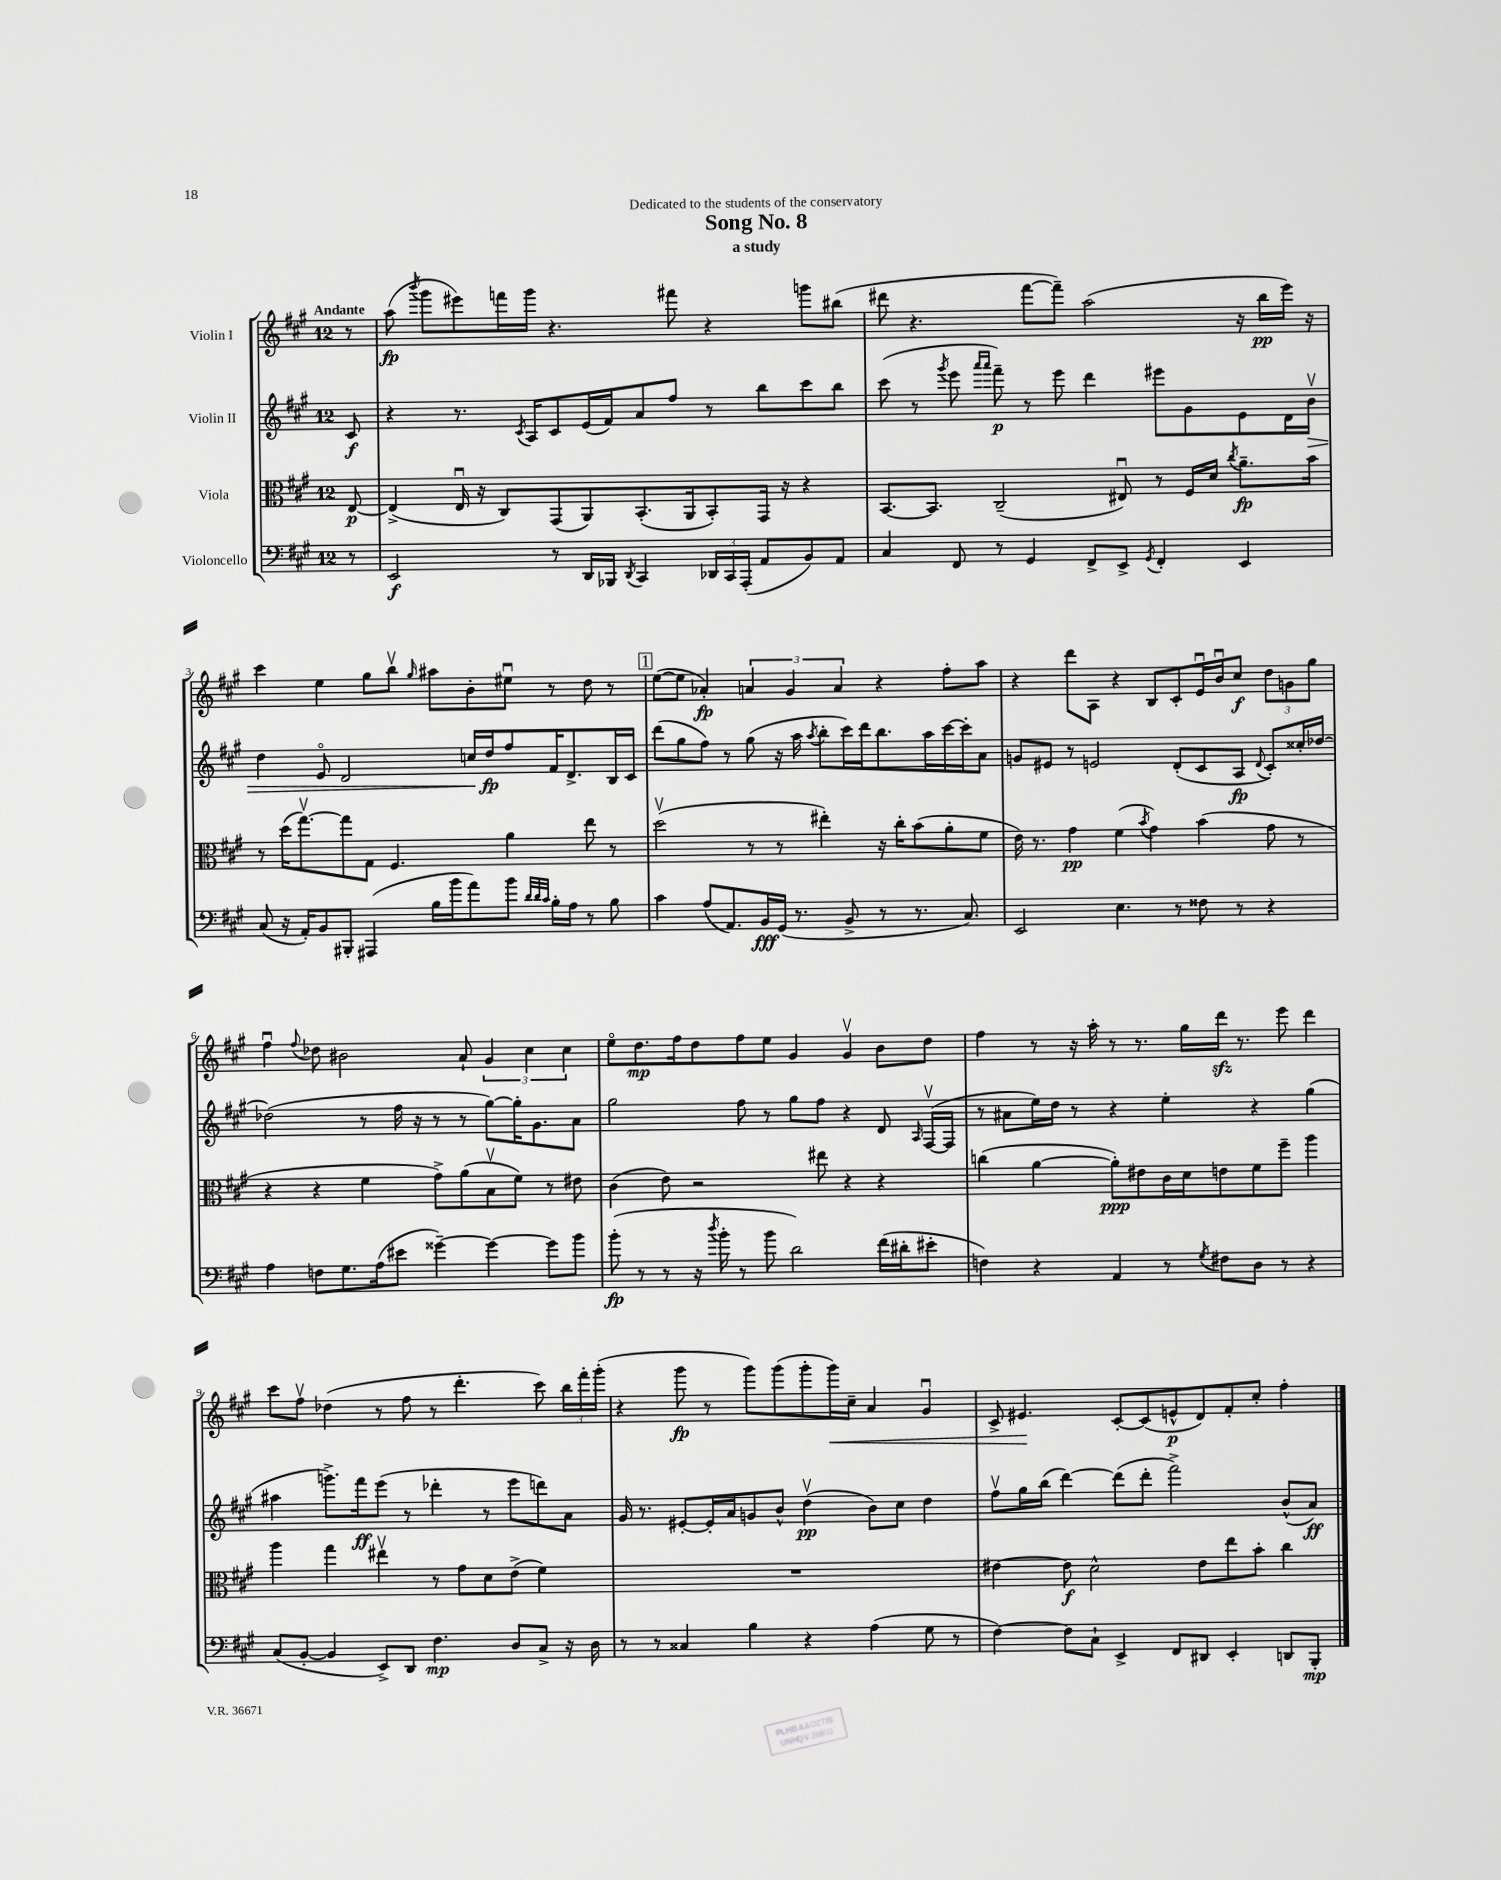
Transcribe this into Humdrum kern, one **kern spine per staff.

**kern	**kern	**kern	**kern
*staff4	*staff3	*staff2	*staff1
*clefF4	*clefC3	*clefG2	*clefG2
*k[f#c#g#]	*k[f#c#g#]	*k[f#c#g#]	*k[f#c#g#]
*M12/8	*M12/8	*M12/8	*M12/8
8r	[8E	8c#	8r
=	=	=	=
2EE	(4E^]	4r	(8aa
.	.	.	8qbbb
.	.	.	8ggg#
.	16Eu	8.r	8eee#)
.	16r	.	.
.	8C#)	.	16fff
.	.	8qc#	.
.	.	16A	16ggg#
8r	(8GG#	8c#	4.r
16DD	8AA)	(16e	.
16BBB-	.	16f#)	.
8qDD	.	.	.
4CC#	(8.BB'	8a	.
.	.	8ff#	8fff#
.	16AA	.	.
24DD-	8BB')	8r	4r
24CC#	.	.	.
(24AAA'	.	.	.
8AA	16GG#	8bb	.
.	16r	.	.
8BB)	4r	8ccc#	8ggg
8AA	.	8bb	(8bb#
=	=	=	=
4C#	[8.BB	(8ccc#	8ddd#
.	.	8r	4.r
.	8.BB]	.	.
.	.	8qggg#	.
8FF#	.	8eee	.
.	.	16qqaaa	.
.	.	16qqaaa	.
8r	(2C#~	8fff#~)	.
4GG#	.	8r	[8fff#
.	.	8eee	8fff#~])
8FF#^	.	4ddd	(2aa
8EE^	8E#u)	.	.
8qGG#	.	.	.
4FF#'	8r	8eee#	.
.	16F#	8g#	.
.	16d	.	.
.	8qcc#	.	.
4EE	8.a~	8e	16r
.	.	.	16bb
.	.	16d	16eee)
.	16b	16bv	16r
=	=	=	=
(8C#	8r	4dd	4ccc#
16r	(16dd	.	.
16AA')	[8.gg#v)	.	.
8BB	.	8eo	4ee
8BBB#'	8gg#]	2d	.
(4AAA#	8G#	.	8gg#
.	4.F#	.	8bbv
.	.	.	16qqgg#
16B	.	.	8aa#
16b	.	.	.
8a)	.	16cc	8b'
.	.	16dd	.
8b	4a	8ff#	8ee#u
32qqd	.	.	.
32qqd	.	.	.
32qqc#	.	.	.
16B'	.	16f#	8r
16A	.	8.d^	.
8r	8ee	.	8dd
8B	8r	16B	8r
.	.	16c#	.
=	=	=	=
4c#	(2ddv	(8ddd	([8ee
.	.	8gg#	8ee]
(8A	.	8ff#)	4a-')
8.AA)	.	8r	.
.	8r	(8gg#	6a
16BB	.	.	.
(16GG#	8r	16r	.
.	.	.	6g#
8.r	.	16aa	.
.	.	8qaa	.
.	4ee#')	8bb'	.
.	.	.	6a
8BB^	.	16ccc#)	.
.	.	16ddd	.
8r	16r	8.bb	4r
.	16cc#'	.	.
8.r	(8b	.	.
.	.	16aa	.
.	8a'	[16ccc#	8ff#'
8.C#)	.	16ccc#']	.
.	8f#	8a	8aa
=	=	=	=
2EE	16e)	8g	4r
.	8.r	.	.
.	.	8e#	.
.	4g#	8r	8ddd
.	.	2e	8A
4.E	(4f#	.	4r
.	8qb	.	.
.	4g#)	.	8B
8r	.	(8d'	8c#'
8F##	(4b	8c#	16eu
.	.	.	16bu
8r	.	8A	8cc#
.	.	8qqd	.
4r	8g#	8c#')	12dd
.	.	.	12g
.	8r	16cc##'	.
.	.	.	12gg#
.	.	[16dd-	.
=	=	=	=
4A	4r	(2dd-]	4ff#u
.	.	.	8qqff#
8F	4r	.	8dd-
8.G#	.	.	2b#
.	4f#	8r	.
(16A	.	.	.
8e#	.	16ff#	.
.	.	16r	.
[4g##~)	8g#^)	8r	.
.	(8a	8r	8a`
4g##_	8Bv	[8gg#)	6g#
.	8f#)	16gg#']	.
.	.	.	6cc#
.	.	8.g#	.
8g##]	8r	.	.
.	.	.	6cc#
8b	8e#	8a	.
=	=	=	=
(8b'	(4c#	2gg#	8eeo
8r	.	.	8.dd
8r	8e)	.	.
.	.	.	16ff#
16r	2r	.	8dd
8qdd	.	.	.
16b'	.	.	.
8r	.	8ff#	8ff#
8b	.	8r	8ee
2d)	.	8gg#	4g#
.	8ee#	8ff#	.
.	4r	4r	4g#v
(16f#	4r	8d	8b
16d#'	.	.	.
.	.	16qqA	.
8e#'	.	([16F#v	8dd
.	.	16F#]	.
=	=	=	=
4F)	(4cc	8r	4ff#
.	.	8a#	.
4r	[4a	16ee)	8r
.	.	16dd	.
.	.	8r	16r
.	.	.	16aa'
4AA	8a'])	4r	8r
.	8e#	.	8.r
8r	16c#	4ee'	.
.	16d	.	16gg#
8qG#	.	.	.
8F#	8e	.	16ddd
.	.	.	8.r
8D	8f#	4r	.
8r	8ff#~	.	8eee
4r	4aa	(4gg#	4ddd
=	=	=	=
(8C#	4aa	4aa#	8ccc#
[8BB'	.	.	8ff#v
4BB]	4gg#	8.ggg^)	(4dd-
.	.	16fff#	.
8EE^)	4ee#v	(8eee	8r
8DD	.	8r	8ff#
4.F#	8r	4ddd-'	8r
.	8g#	.	4.ddd'
.	8d	8r	.
8D	(8e^	8eee	.
8C#^	4f#)	8ddd)	8ccc#)
16r	.	8a	24bb
.	.	.	24fff#'
16D	.	.	.
.	.	.	(24ggg#'
=	=	=	=
8r	1.r	16g#	4r
.	.	8.r	.
8r	.	.	.
4C##	.	[8e#'	8ggg#
.	.	16e#']	8r
.	.	16a	.
4B	.	8g	8ggg#)
.	.	8b^^	(8ggg#
4r	.	(4ddv	8ggg#'
.	.	.	16ggg#)
.	.	.	16cc#~
(4A	.	8b)	4a
.	.	8cc#	.
8G#	.	4dd	4g#u
8r	.	.	.
=	=	=	=
[4F#)	[4e#	8ff#v	8c#^
.	.	16gg#	4.e#
.	.	(16bb	.
8F#]	8e#]	[4ddd)	.
8C#`	2d^^	.	.
4EE^	.	(8ddd]	[8c#'
.	.	8ddd'	(8c#]
8FF#	.	2fff#^)	8e^^
8DD#	8e#	.	8d)
4EE'	8ee	.	8f#'
.	8b'	.	8cc#'
8DD	4cc#	(8b^^	4ff#'
8BBB'	.	8a)	.
==	==	==	==
*-	*-	*-	*-
